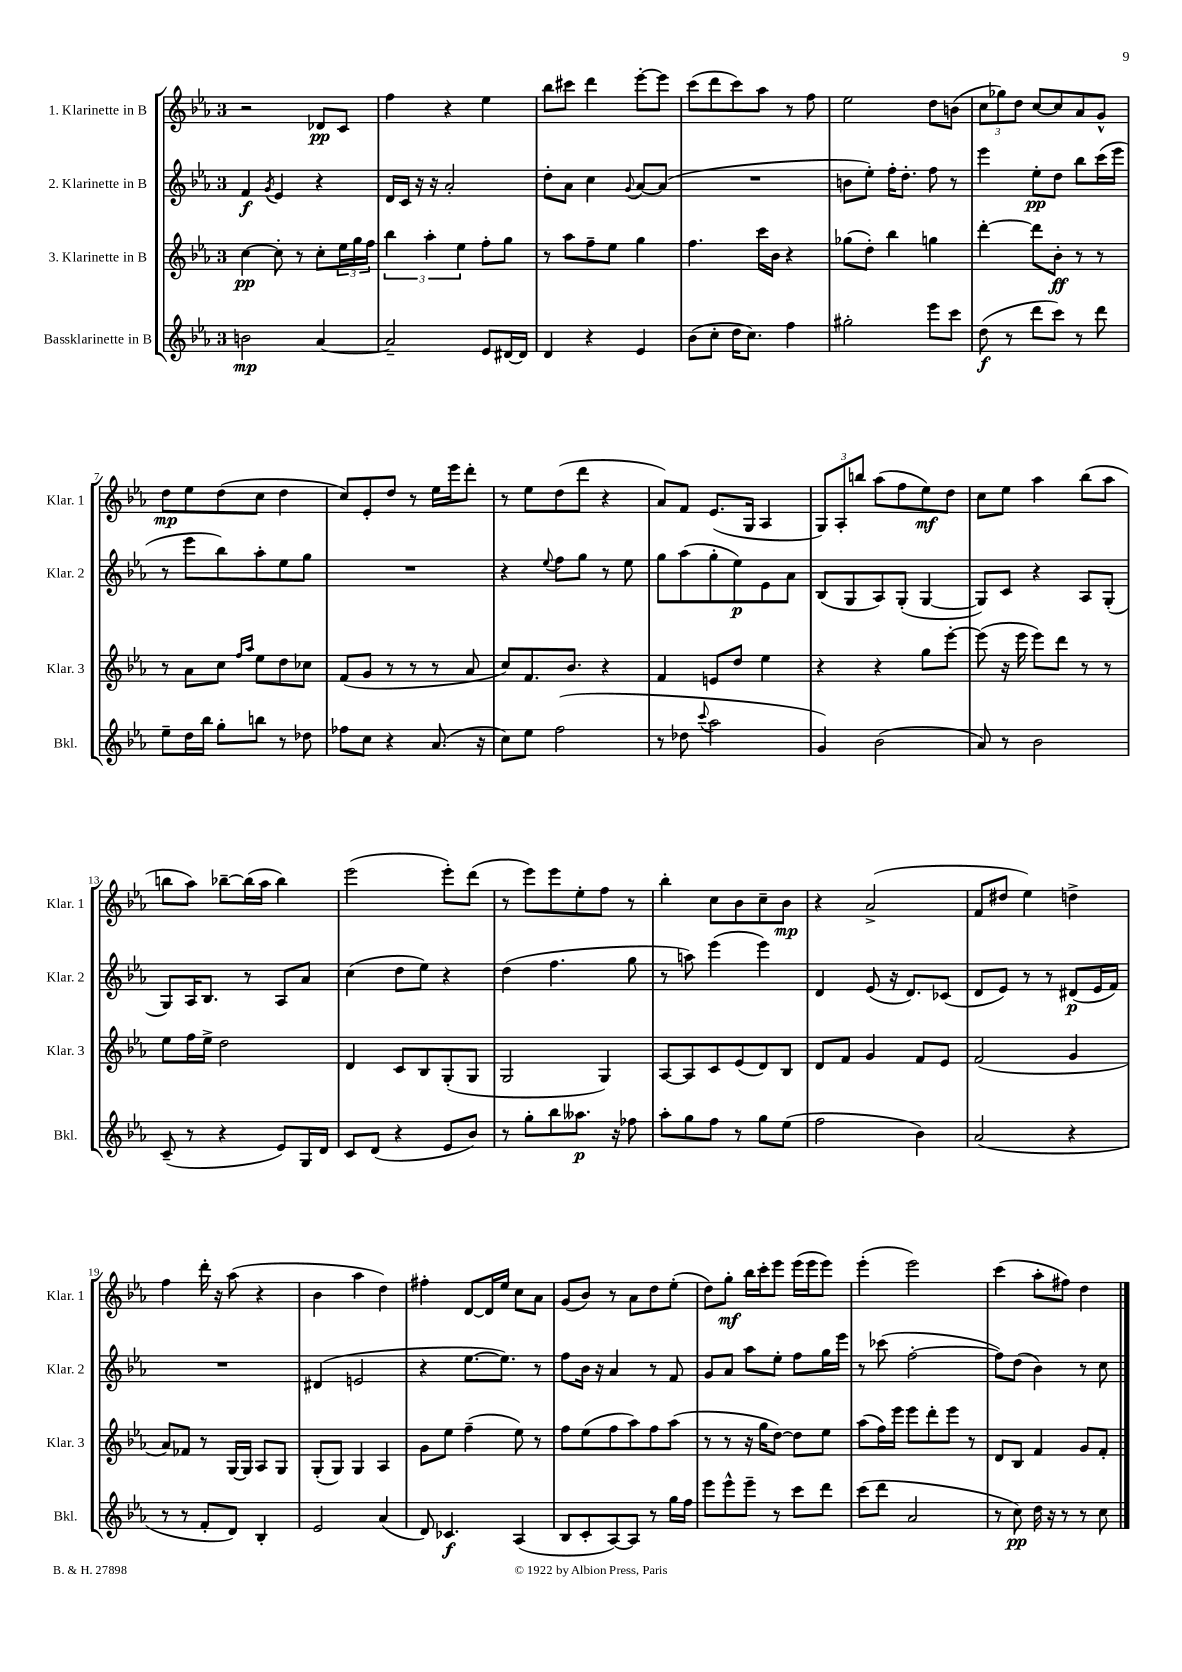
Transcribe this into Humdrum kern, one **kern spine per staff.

**kern	**dynam	**kern	**dynam	**kern	**dynam	**kern	**dynam
*part4	*part4	*part3	*part3	*part2	*part2	*part1	*part1
*staff4	*staff4	*staff3	*staff3	*staff2	*staff2	*staff1	*staff1
*I"Bassklarinette in B	*	*I"3. Klarinette in B	*	*I"2. Klarinette in B	*	*I"1. Klarinette in B	*
*I'Bkl.	*	*I'Klar. 3	*	*I'Klar. 2	*	*I'Klar. 1	*
*clefG2	*	*clefG2	*	*clefG2	*	*clefG2	*
*k[b-e-a-]	*	*k[b-e-a-]	*	*k[b-e-a-]	*	*k[b-e-a-]	*
*M3/4	*	*M3/4	*	*M3/4	*	*M3/4	*
=1	=1	=1	=1	=1	=1	=1	=1
2bn\	mp	[4cc\	pp	4f/	f	2r	.
.	.	.	.	8qg/	.	.	.
.	.	8cc'\]	.	4e-/	.	.	.
.	.	8r	.	.	.	.	.
[4a-/	.	8cc'\L	.	4r	.	8d-X/L	pp
.	.	24ee-\L	.	.	.	8c/J	.
.	.	24gg\	.	.	.	.	.
.	.	24ff\JJ	.	.	.	.	.
=2	=2	=2	=2	=2	=2	=2	=2
2a-~/]	.	6bb-\	.	16d/LL	.	4ff\	.
.	.	.	.	16c/JJ	.	.	.
.	.	.	.	16r	.	.	.
.	.	6aa-'\	.	.	.	.	.
.	.	.	.	16r	.	.	.
.	.	.	.	2a-'/	.	4r	.
.	.	6ee-\	.	.	.	.	.
8e-/L	.	8ff'\L	.	.	.	4ee-\	.
[16d#X/L	.	8gg\J	.	.	.	.	.
16d#/JJ]	.	.	.	.	.	.	.
=3	=3	=3	=3	=3	=3	=3	=3
4d/	.	8r	.	8dd'\L	.	8bb-\L	.
.	.	8aa-\L	.	8a-\J	.	8ccc#X\J	.
4r	.	8ff~\	.	4cc\	.	4ddd\	.
.	.	8ee-\J	.	.	.	.	.
.	.	.	.	8qqg/	.	.	.
4e-/	.	4gg\	.	[8a-/L	.	[8eee-'\L	.
.	.	.	.	(8a-/J]	.	8eee-\J]	.
=4	=4	=4	=4	=4	=4	=4	=4
(8b-\L	.	4.ff\	.	2.r	.	(8ccc\L	.
8cc'\J	.	.	.	.	.	8ddd\	.
16dd\KL	.	.	.	.	.	8ccc\)	.
8.cc\J)	.	.	.	.	.	.	.
.	.	16ccc\LL	.	.	.	8aa-\J	.
.	.	16b-\JJ	.	.	.	.	.
4ff\	.	4r	.	.	.	8r	.
.	.	.	.	.	.	8ff\	.
=5	=5	=5	=5	=5	=5	=5	=5
2gg#X'\	.	(8gg-X\L	.	8bn\L	.	2ee-\	.
.	.	8dd'\J)	.	8ee-'\J)	.	.	.
.	.	4bb-\	.	16ff'\KL	.	.	.
.	.	.	.	8.dd'\J	.	.	.
8eee-\L	.	4ggn\	.	8ff\	.	8dd\L	.
8ccc\J	.	.	.	8r	.	(8bn\J	.
=6	=6	=6	=6	=6	=6	=6	=6
(8dd\	f	[4ddd'\	.	4eee-\	.	12cc\L	.
.	.	.	.	.	.	12gg-X\)	.
8r	.	.	.	.	.	.	.
.	.	.	.	.	.	12dd\J	.
8ddd\L	.	8ddd\L]	.	8ee-'\L	pp	[8cc/L	.
8ccc\J)	.	8b-'\J	ff	8dd\J	.	8cc/]	.
8r	.	8r	.	8bb-\L	.	8a-/	.
8ddd\	.	8r	.	(16ccc\L	.	8g^^/J	.
.	.	.	.	16eee-\JJ	.	.	.
!!LO:LB:g=z
=7	=7	=7	=7	=7	=7	=7	=7
8ee-~\L	.	8r	.	8r	.	8dd\L	mp
16dd\L	.	8a-\L	.	8eee-\L	.	8ee-\	.
16bb-\JJ	.	.	.	.	.	.	.
8gg'\L	.	8cc\J	.	8bb-\)	.	(8dd\	.
.	.	16qqff/LL	.	.	.	.	.
.	.	16qqaa-/JJ	.	.	.	.	.
8bbn\J	.	8ee-\L	.	8aa-'\	.	8cc\J	.
8r	.	8dd\	.	8ee-\	.	4dd\	.
8dd-X\	.	8cc-X\J	.	8gg\J	.	.	.
=8	=8	=8	=8	=8	=8	=8	=8
8ff-X\L	.	(8f/L	.	2.r	.	8cc/L)	.
8cc\J	.	8g/J	.	.	.	8e-'/	.
4r	.	8r	.	.	.	8dd/J	.
.	.	8r	.	.	.	8r	.
(8.a-/	.	8r	.	.	.	16ee-\LL	.
.	.	.	.	.	.	16eee-\J	.
.	.	8a-/	.	.	.	8ddd'\J	.
16r	.	.	.	.	.	.	.
=9	=9	=9	=9	=9	=9	=9	=9
8cc\L)	.	8cc/L)	.	4r	.	8r	.
8ee-\J	.	8.f/	.	.	.	8ee-\L	.
.	.	.	.	8qqee-/	.	.	.
(2ff\	.	.	.	8ff\L	.	(8dd\	.
.	.	8.b-/J	.	.	.	.	.
.	.	.	.	8gg\J	.	8ddd\J	.
.	.	4r	.	8r	.	4r	.
.	.	.	.	8ee-\	.	.	.
=10	=10	=10	=10	=10	=10	=10	=10
8r	.	4f/	.	8gg\L	.	8a-/L)	.
8dd-X\	.	.	.	(8aa-\	.	8f/J	.
8qqccc/	.	.	.	.	.	.	.
2aa-\	.	8en/L	.	8gg'\	.	(8.e-/L	.
.	.	8dd/J	.	8ee-\)	p	.	.
.	.	.	.	.	.	16G/Jk	.
.	.	4ee-\	.	8e-\	.	4A-/	.
.	.	.	.	8a-\J	.	.	.
=11	=11	=11	=11	=11	=11	=11	=11
4g/)	.	4r	.	(8B-/L	.	12G/L)	.
.	.	.	.	.	.	12A-'/	.
.	.	.	.	8G/	.	.	.
.	.	.	.	.	.	12bbn/J	.
(2b-\	.	4r	.	8A-/)	.	(8aa-\L	.
.	.	.	.	(8G'/J	.	8ff\	.
.	.	8gg\L	.	[4G/	.	8ee-\)	mf
.	.	[8eee-'\J	.	.	.	8dd\J	.
=12	=12	=12	=12	=12	=12	=12	=12
8a-/)	.	(8eee-\]	.	8G/L])	.	8cc\L	.
8r	.	16r	.	8c/J	.	8ee-\J	.
.	.	16eee-\	.	.	.	.	.
2b-\	.	8eee-\L)	.	4r	.	4aa-\	.
.	.	8ddd\J	.	.	.	.	.
.	.	8r	.	8A-/L	.	(8bb-\L	.
.	.	8r	.	(8G'/J	.	8aa-\J	.
!!LO:LB:g=z
=13	=13	=13	=13	=13	=13	=13	=13
(8c~/	.	8ee-\L	.	8G/L)	.	8bbn\L	.
8r	.	16ff\L	.	16A-/K	.	8aa-\J)	.
.	.	16ee-^\JJ	.	8.B-/J	.	.	.
4r	.	2dd\	.	.	.	[8bb-X~\L	.
.	.	.	.	8r	.	(16bb-\L]	.
.	.	.	.	.	.	16aa-\JJ	.
8e-/L)	.	.	.	8A-/L	.	4bb-\)	.
16G/L	.	.	.	8a-/J	.	.	.
16d/JJ	.	.	.	.	.	.	.
=14	=14	=14	=14	=14	=14	=14	=14
8c/L	.	4d/	.	(4cc\	.	(2eee-\	.
(8d/J	.	.	.	.	.	.	.
4r	.	8c/L	.	8dd\L	.	.	.
.	.	8B-/	.	8ee-\J)	.	.	.
8e-/L	.	(8G'/	.	4r	.	8eee-'\L)	.
8b-/J)	.	8G/J	.	.	.	(8ddd\J	.
=15	=15	=15	=15	=15	=15	=15	=15
8r	.	2G/	.	(4dd\	.	8r	.
8gg'\L	.	.	.	.	.	8eee-\L)	.
8bb-\	.	.	.	4.ff\	.	8eee-\	.
8.aa--X\J	p	.	.	.	.	8ee-'\	.
.	.	4G/)	.	.	.	8ff\J	.
16r	.	.	.	.	.	.	.
8ff-X\	.	.	.	8gg\	.	8r	.
=16	=16	=16	=16	=16	=16	=16	=16
8aa-'\L	.	[8A-/L	.	8r	.	4bb-'\	.
8gg\	.	8A-/]	.	8aan\)	.	.	.
8ff\J	.	8c/	.	(4eee-\	.	8cc\L	.
8r	.	(8e-/	.	.	.	8b-\	.
8gg\L	.	8d/)	.	4eee-\)	.	8cc~\	.
(8ee-\J	.	8B-/J	.	.	.	8b-\J	mp
=17	=17	=17	=17	=17	=17	=17	=17
2ff\	.	8d/L	.	4d/	.	4r	.
.	.	8f/J	.	.	.	.	.
.	.	4g/	.	(8e-/	.	(2a-^/	.
.	.	.	.	16r	.	.	.
.	.	.	.	8.d/L)	.	.	.
4b-\)	.	8f/L	.	.	.	.	.
.	.	8e-/J	.	(8c-X/J	.	.	.
=18	=18	=18	=18	=18	=18	=18	=18
(2a-/	.	(2f/	.	8d/L	.	8f/L	.
.	.	.	.	8e-/J)	.	8dd#X/J	.
.	.	.	.	8r	.	4ee-\)	.
.	.	.	.	8r	.	.	.
4r	.	4g/	.	(8d#X/L	p	4ddn^\	.
.	.	.	.	16e-/L	.	.	.
.	.	.	.	16f/JJ)	.	.	.
!!LO:LB:g=z
=19	=19	=19	=19	=19	=19	=19	=19
8r	.	8a-/L)	.	2.r	.	4ff\	.
8r	.	8f-X/J	.	.	.	.	.
8f'/L	.	8r	.	.	.	16ddd'\	.
.	.	.	.	.	.	16r	.
8d/J)	.	[16G/LL	.	.	.	(8aa-\	.
.	.	16G/JJ]	.	.	.	.	.
4B-'/	.	8A-/L	.	.	.	4r	.
.	.	8G/J	.	.	.	.	.
=20	=20	=20	=20	=20	=20	=20	=20
2e-/	.	(8G'/L	.	(4d#X/	.	4b-\	.
.	.	8G/J)	.	.	.	.	.
.	.	4G/	.	2en/	.	4aa-\	.
(4a-/	.	4A-/	.	.	.	4dd\)	.
=21	=21	=21	=21	=21	=21	=21	=21
8d/)	.	8g\L	.	4r	.	4ff#X'\	.
4.c-X/	f	8ee-\J	.	.	.	.	.
.	.	(4ff~\	.	[8.ee-\L	.	[8d/L	.
.	.	.	.	.	.	16d/L]	.
.	.	.	.	8.ee-\J])	.	16ee-/JJ	.
(4A-/	.	8ee-\)	.	.	.	8cc\L	.
.	.	8r	.	8r	.	8a-\J	.
=22	=22	=22	=22	=22	=22	=22	=22
8B-/L	.	8ff\L	.	8ff\L	.	(8g/L	.
8c'/	.	(8ee-\	.	16b-\Jk	.	8b-/J)	.
.	.	.	.	16r	.	.	.
[8A-/)	.	8ff\	.	4a-/	.	8r	.
8A-/J]	.	8aa-\)	.	.	.	8a-\L	.
8r	.	8ff\	.	8r	.	8dd\	.
16gg\LL	.	(8aa-\J	.	8f/	.	(8ee-'\J	.
16ff\JJ	.	.	.	.	.	.	.
=23	=23	=23	=23	=23	=23	=23	=23
8eee-\L	.	8r	.	8g/L	.	8dd\L)	.
8eee-^^\	.	8r	.	8a-/J	.	8gg'\J	mf
8eee-~\J	.	16r	.	8aa-\L	.	16bb-\LL	.
.	.	16gg\KL	.	.	.	16ccc'\J	.
8r	.	[8dd\J)	.	8ee-'\J	.	8eee-\J	.
8ccc\L	.	8dd\L]	.	8ff\L	.	(16eee-\LL	.
.	.	.	.	.	.	16eee-\J	.
8ddd\J	.	8ee-\J	.	16gg\L	.	8eee-\J)	.
.	.	.	.	16eee-\JJ	.	.	.
=24	=24	=24	=24	=24	=24	=24	=24
(8ccc\L	.	(8aa-\L	.	8r	.	(4eee-'\	.
8ddd\J	.	16ff\L)	.	(8ccc-X\	.	.	.
.	.	16eee-\JJ	.	.	.	.	.
2a-/	.	8eee-\L	.	[2ff'\	.	2eee-\)	.
.	.	8ddd'\	.	.	.	.	.
.	.	8eee-\J	.	.	.	.	.
.	.	8r	.	.	.	.	.
=25	=25	=25	=25	=25	=25	=25	=25
8r	.	8d/L	.	8ff\L])	.	(4ccc\	.
8cc\)	pp	8B-/J	.	(8dd\J	.	.	.
16dd\	.	4f/	.	4b-\)	.	8aa-'\L	.
16r	.	.	.	.	.	.	.
8r	.	.	.	.	.	8ff#X\J)	.
8r	.	8g/L	.	8r	.	4dd\	.
8cc\	.	8f'/J	.	8cc\	.	.	.
==	==	==	==	==	==	==	==
*-	*-	*-	*-	*-	*-	*-	*-
